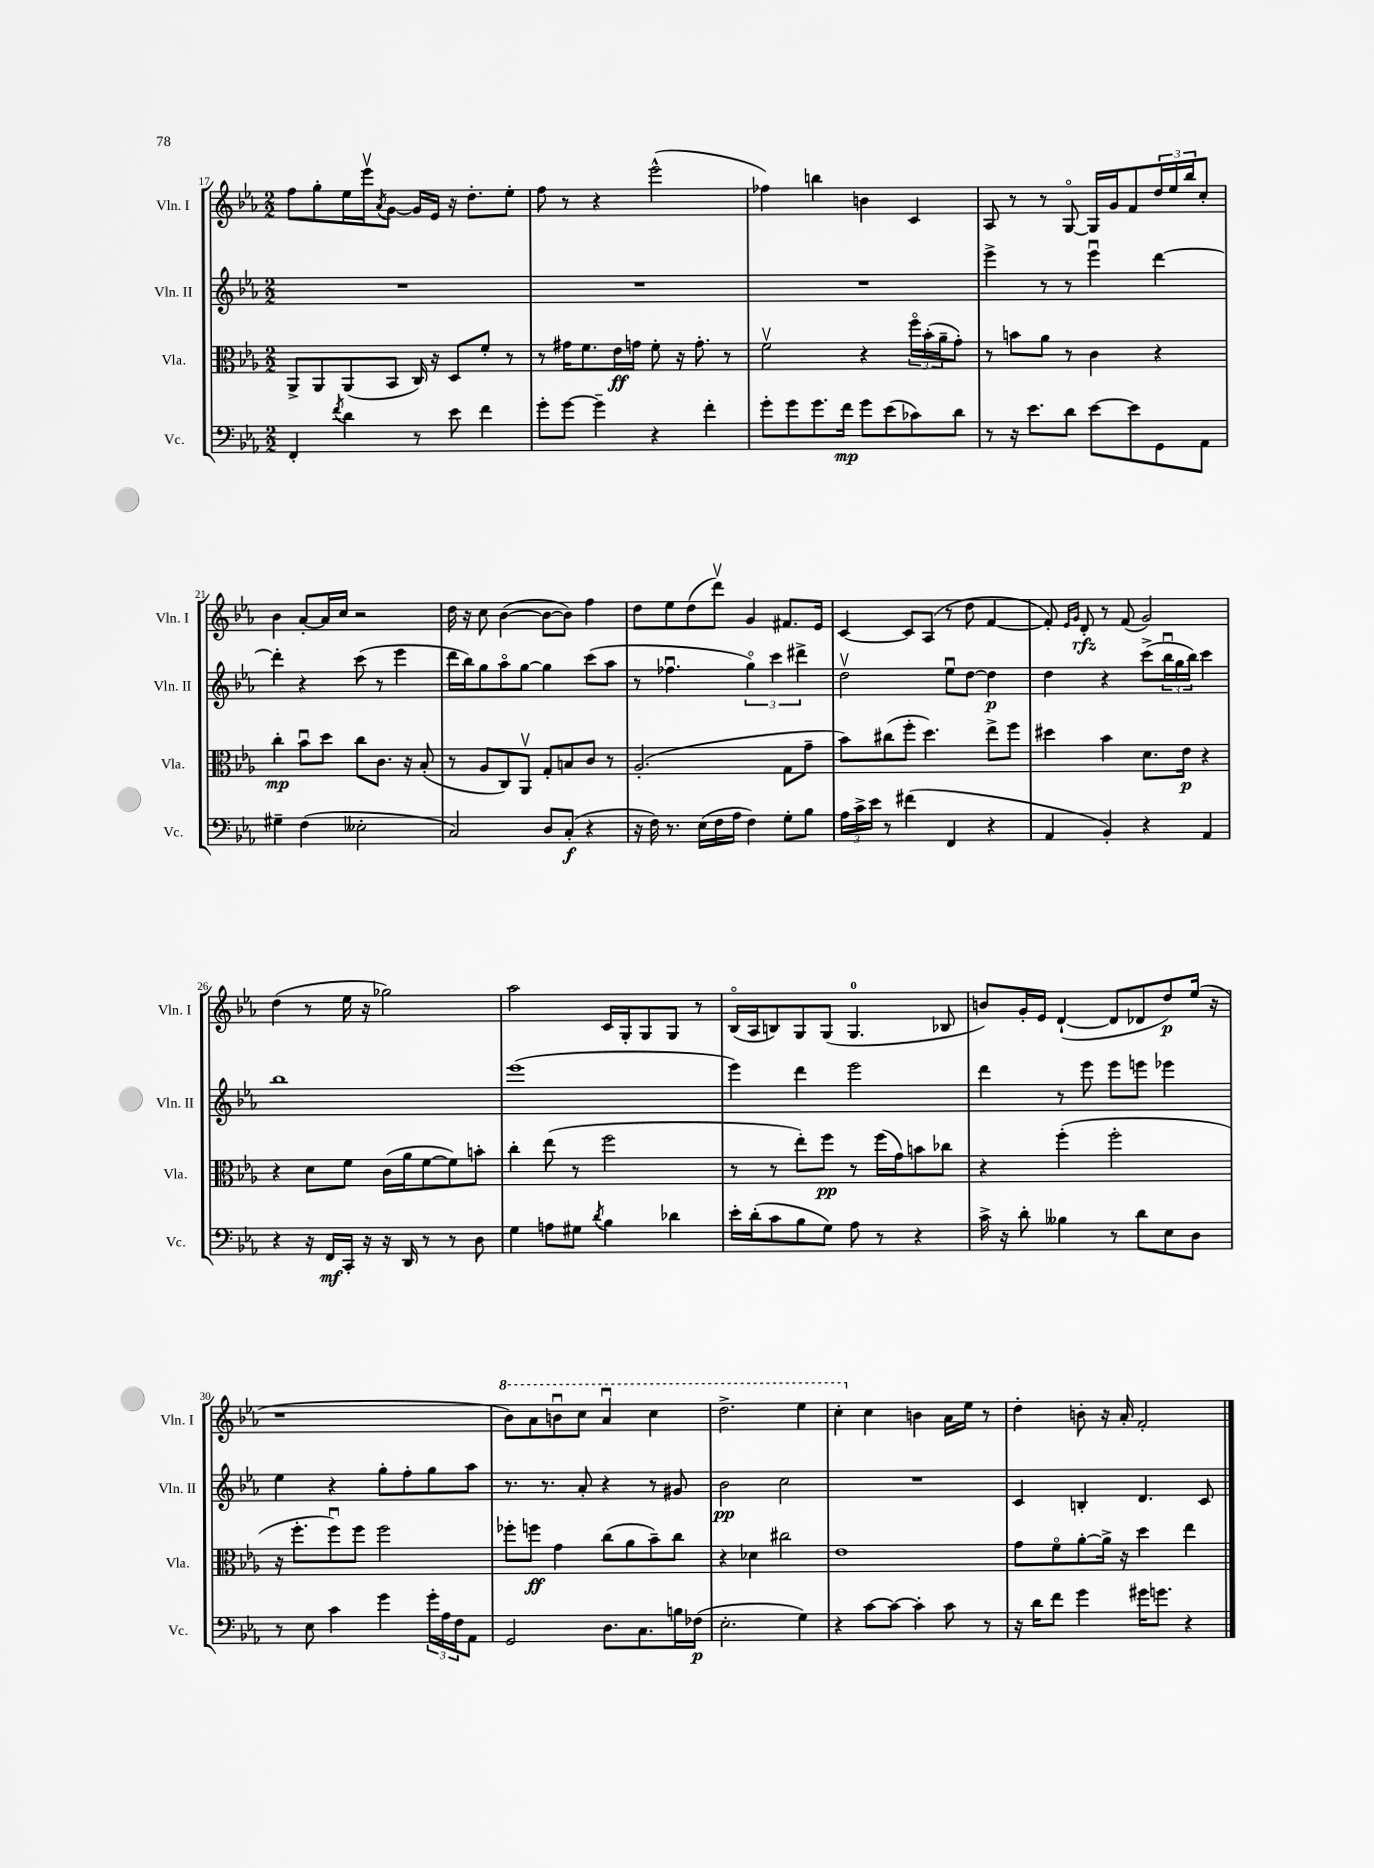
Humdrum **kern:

**kern	**kern	**kern	**kern
*staff4	*staff3	*staff2	*staff1
*clefF4	*clefC3	*clefG2	*clefG2
*k[b-e-a-]	*k[b-e-a-]	*k[b-e-a-]	*k[b-e-a-]
*M2/2	*M2/2	*M2/2	*M2/2
4FF'/	8AA-^/L	1r	8ff\L
.	8AA-/	.	8gg'\
8qf/	.	.	.
4d\	(8AA-/	.	16ee-\L
.	.	.	16eee-v\J
.	.	.	8qa-/
.	8BB-/J	.	[8g\J
8r	16C/)	.	16g/]LL
.	16r	.	16e-/JJ
8e-\	8D/L	.	16r
.	.	.	8.dd'\L
4f\	8f'/J	.	.
.	8r	.	8ee-'\J
=	=	=	=
8g'\L	8r	1r	8ff\
[8g\J	16g#\LK	.	8r
.	8.f\	.	.
4g~\]	.	.	4r
.	16e-\L	.	.
.	16g\JJ	.	.
4r	8f'\	.	(2eee-^^\
.	16r	.	.
.	8.g'\	.	.
4f'\	.	.	.
.	8r	.	.
=	=	=	=
8g'\L	2fv\	1r	4ff-\)
8g\	.	.	.
8.g\	.	.	4bb\
16f\Jk	.	.	.
8g\L	4r	.	4b\
(8e-\	.	.	.
8c-\)	24ffo\LL	.	4c/
.	(24b-'\	.	.
.	24a-~\J	.	.
8d\J	8g'\J)	.	.
=	=	=	=
8r	8r	4eee-^\	8A-/
16r	8b\L	.	8r
8.e-\L	.	.	.
.	8a-\J	8r	8r
8d\J	8r	8r	[8Go/
[8e-\L	4c\	4eee-u\	16G/]LL
.	.	.	16g/J
8e-\]	.	.	8f/
8GG\	4r	[4ddd\	24dd/L
.	.	.	24ee-/
.	.	.	24bb-/J
8AA-\J	.	.	8cc'/J
=	=	=	=
4G#~\	4cc'\	4ddd'\]	4b-\
(4F\	8b-u\L	4r	[8a-'/L
.	8dd\J	.	16a-/]L
.	.	.	16cc/JJ
2E--'\	8cc\L	(8ccc\	2r
.	8.c\J	8r	.
.	.	4eee-\	.
.	16r	.	.
.	(8B-'/	.	.
=	=	=	=
2C/)	8r	16ddd\LL	16dd\
.	.	16bb-\J)	16r
.	8A-/L	8gg\	8cc\
.	8C/)	8aa-o\	([4b-\
.	8AA-v/J	[8gg\J	.
8D/L	8G'/L	4gg\]	8b-\_L
(8C'/J	8B/	.	8b-\]J)
4r	8c/J	(8ccc\L	4ff\
.	8r	8aa-\J	.
=	=	=	=
16r	(2.A-'/	8r	8dd\L
16F\)	.	.	.
8.r	.	4.ff-u\	8ee-\
.	.	.	(8dd\
(16E-\LL	.	.	.
16F\	.	.	8dddv\J)
16A-\JJ	.	.	.
4F\)	.	6ggo\)	4g/
.	.	6ccc\	.
8G'\L	8G\L	.	8.f#/L
.	.	6ddd#^\	.
8B-\J	8g~\J	.	.
.	.	.	16e-/Jk
=	=	=	=
24A-\LL	8b-\L)	2ddv\	[4c/
24c^\	.	.	.
24e-\JJ	.	.	.
8r	(8cc#\	.	.
(4f#\	8ff'\J	.	8c/]L
.	4.dd\)	.	(8A-/J
4FF/	.	8ee-u\L	8r
.	.	[8dd\J	8dd\
4r	8ee-^\L	4dd\]	[4f/
.	8ff\J	.	.
=	=	=	=
4AA-/	4dd#\	4dd\	8f'/])
.	.	.	16qqe-/LL
.	.	.	16qqg/JJ
.	.	.	8d'/
4BB-'/)	4b-\	4r	8r
.	.	.	(8f/
4r	8.d\L	(8ccc^\L	2g/)
.	.	24bb-u\L	.
.	.	24gg\	.
.	16e-\Jk	.	.
.	.	24bb-\JJ)	.
4AA-/	4r	4ccc\	.
=	=	=	=
4r	4r	1bb-	(4dd\
16r	8d\L	.	8r
16FF/LL	.	.	.
16CC'/JJ	8f\J	.	16ee-\
16r	.	.	16r
16r	(16c\LL	.	2gg-\)
16DD/	16a-\J	.	.
8r	[8f\	.	.
8r	8f\])	.	.
8D\	8b'\J	.	.
=	=	=	=
4G\	4cc'\	(1eee-	2aa-\
8A\L	(8ee-\	.	.
8G#\J	8r	.	.
8qd/	.	.	.
4B-\	2ff\	.	16c/LL
.	.	.	16G'/J
.	.	.	8G/
4d-\	.	.	8G/J
.	.	.	8r
=	=	=	=
16e-'\LL	8r	4eee-\)	(16B-o/LL
(16d'\J	.	.	16A-/J
8c\	8r	.	8B/)
8B-\	8ee-'\L)	4ddd\	8G/
8G\J)	8ff\J	.	(8G/J
8A-\	8r	2eee-\	4.G/
8r	(16ff\LL	.	.
.	16g\J)	.	.
4r	8b\	.	.
.	8cc-\J	.	8B-/
=	=	=	=
16c^\	4r	4ddd\	8b/L)
16r	.	.	.
8d'\	.	.	16g'/L
.	.	.	16e-/JJ
4B--\	(4ff'\	8r	([4d`/
.	.	8eee-\	.
8r	2ff'\	8eee-\L	8d/]L
8d\L	.	8eee\J	8d-/
8E-\	.	4eee-\	8dd/)
8D\J	.	.	(16ee-/Jk
.	.	.	16r
=	=	=	=
8r	16r	4ee-\	1r
.	8.ff'\L	.	.
8E-\	.	.	.
4c\	8ffu\)	4r	.
.	8ff\J	.	.
4g\	2ff\	8gg'\L	.
.	.	8ff'\	.
24g'\LL	.	8gg\	.
24A-\	.	.	.
24F\J	.	.	.
8AA-\J	.	8aa-\J	.
=	=	=	=
2GG/	8ff-'\L	8.r	8bb-\L)
.	8ff\J	.	8aa-\
.	.	8.r	.
.	4g\	.	8bbu\
.	.	8a-'/	8ccc\J
8.D\L	(8cc\L	4r	4aa-u/
.	8a-\	.	.
8.C\	.	.	.
.	8b-~\)	8r	4ccc\
16B\L	8cc\J	8g#/	.
(16F-\JJ	.	.	.
=	=	=	=
2.E-'\	4r	2b-\	2.ddd^\
.	4d-\	.	.
.	2cc#\	2cc\	.
4G\)	.	.	4eee-\
=	=	=	=
4r	1e-	1r	4ccc'\
[8c\L	.	.	4cc\
8c\_J	.	.	.
4c'\]	.	.	4b\
8c\	.	.	16a-\LL
.	.	.	16ee-\JJ
8r	.	.	8r
=	=	=	=
16r	8g\L	4c/	4dd'\
16d\LK	.	.	.
8f\J	8fo\	.	.
4g\	[8a-'\	4B'/	8b'\
.	16a-^\]Jk	.	16r
.	16r	.	16a-'/
16g#\LK	4dd\	4.d/	2f'/
8.g\J	.	.	.
4r	4ee-\	.	.
.	.	8c/	.
==	==	==	==
*-	*-	*-	*-
